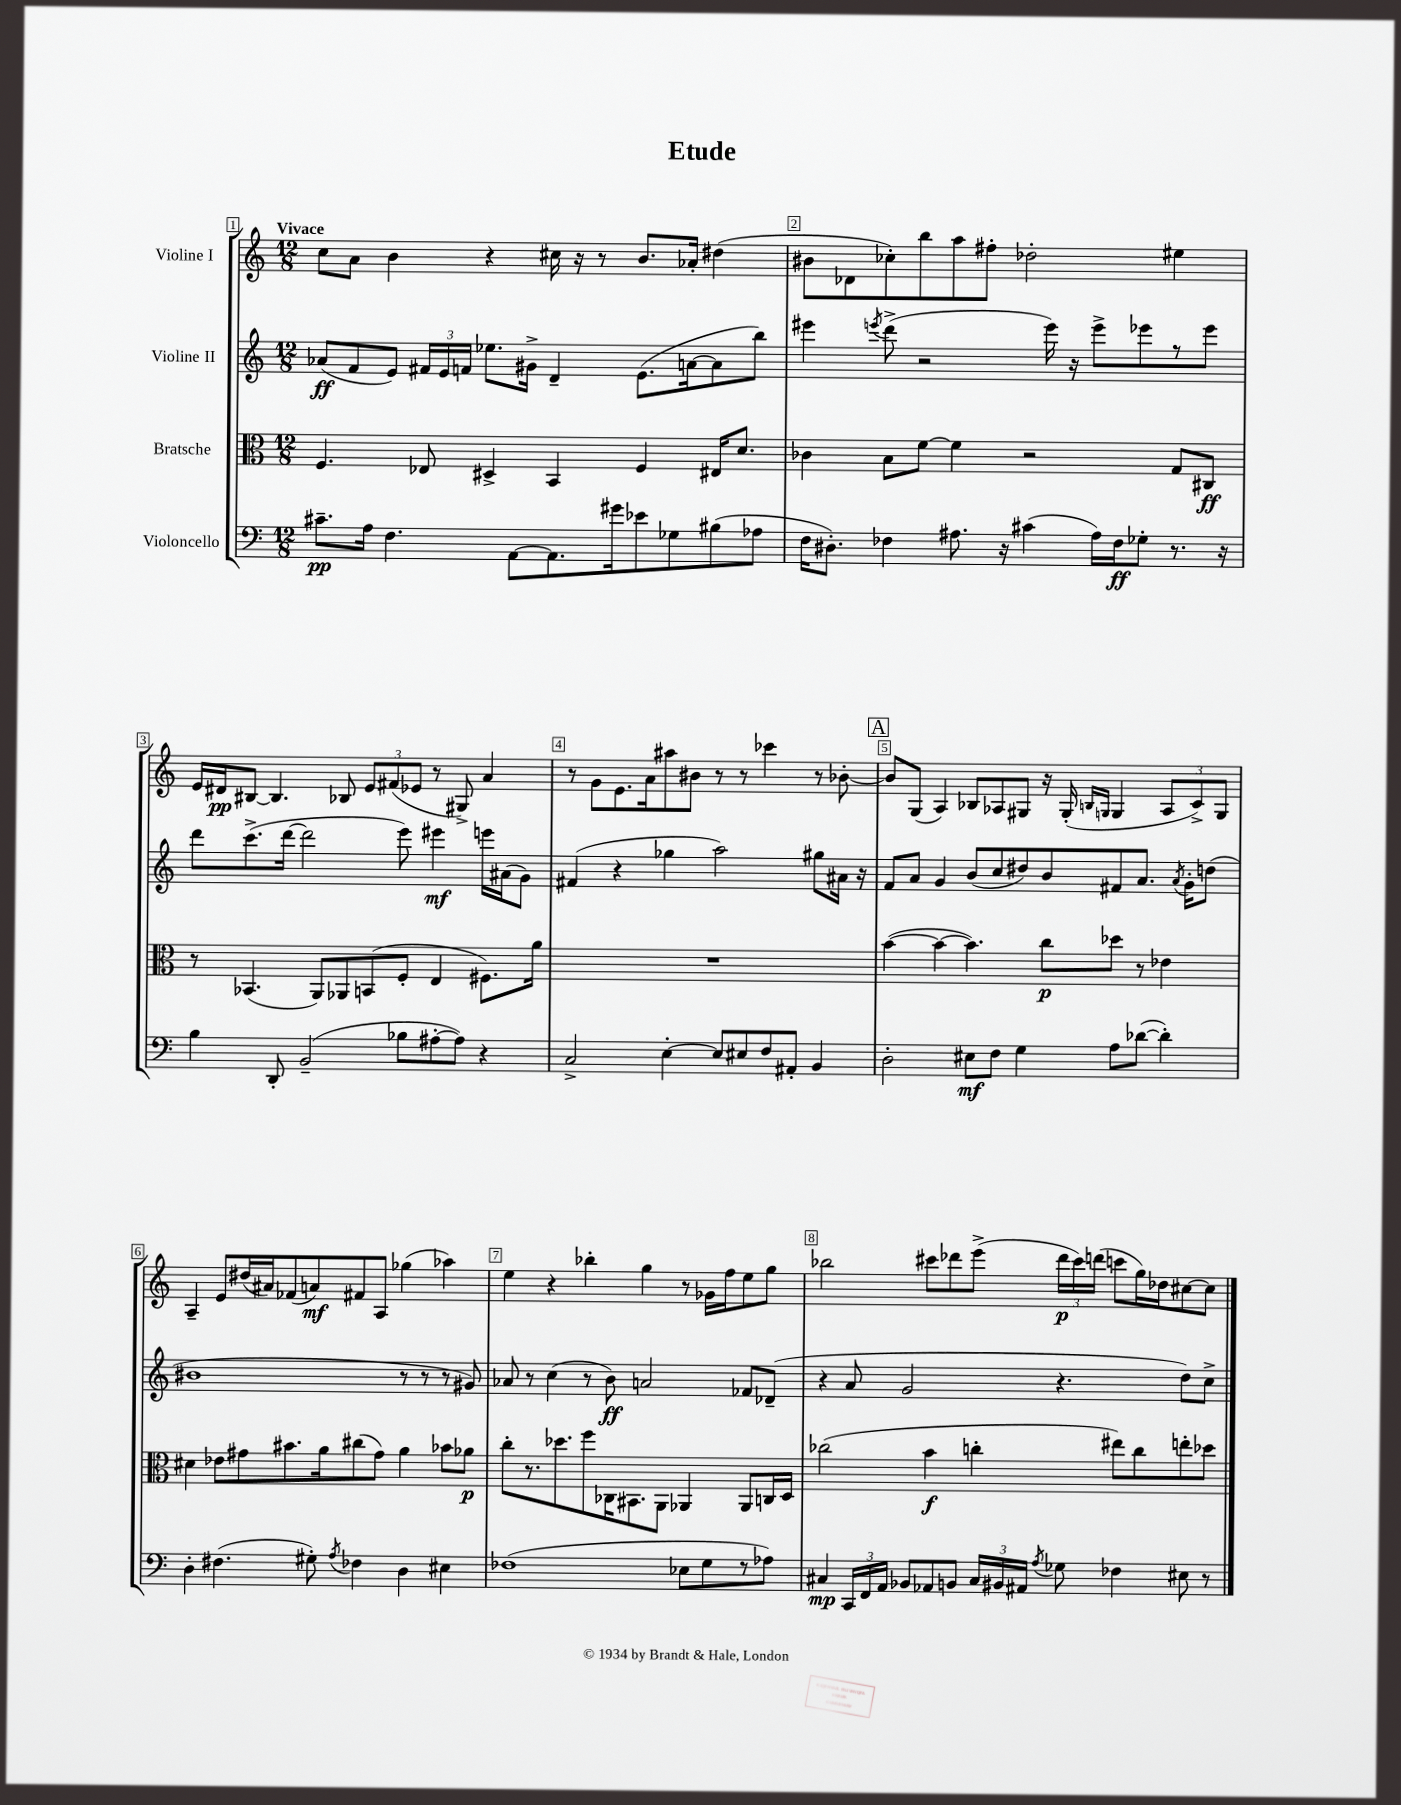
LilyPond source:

\header { title = "Etude" }
<<
\new StaffGroup <<
\new Staff = "s0" \with { instrumentName = "Violine I" } {
    \clef treble \key c \major \numericTimeSignature \time 12/8 \tempo "Vivace"
    \autoBeamOff c''8[ a'8] b'4 r4 cis''16 r16 r8 b'8.[ aes'16]-. dis''4( |
    bis'8[ des'8 ces''8-.) b''8 a''8 fis''8]-. des''2-. eis''4 |
    e'16[ dis'16\pp bis8]~ bis4. bes8 \tuplet 3/2 { e'8[ fis'8( ees'8] } r8 gis8->) a'4 |
    r8 g'8[ e'8. a'16 ais''8 bis'8] r8 r8 ces'''4 r8 bes'8~-. |
    \mark \markup { \box "A" } bes'8[ g8]( a4) bes8[ aes8 gis8] r16 gis16-.( \grace { b16[ g16] } g4 \tuplet 3/2 { aes8[ c'8->) g8] } |
    a4-- e'8[ dis''16( ais'16) fes'8( a'8\mf) fis'8 a8] ges''4( aes''4) |
    e''4 r4 bes''4-. g''4 r8 ges'16[ f''16 e''8 g''8] |
    bes''2 cis'''8[ des'''8 e'''8]->( \tuplet 3/2 { des'''16[\p cis'''16) d'''16]( } c'''8[ g''16) des''16 cis''8~ cis''8] \bar "|." |
}
\new Staff = "s1" \with { instrumentName = "Violine II" } {
    \clef treble \key c \major \numericTimeSignature \time 12/8
    \autoBeamOff aes'8[\ff( f'8 e'8]) \tuplet 3/2 { fis'16[ e'16 f'16] } ees''8.[ gis'16]-> d'4-- e'8.[( a'16~ a'8 b''8]) |
    eis'''4 \acciaccatura { e'''8 } d'''8->( r2 e'''16) r16 e'''8[-> ees'''8 r8 ees'''8] |
    d'''8[ c'''8.->( d'''16]~ d'''2 e'''8) eis'''4\mf e'''16[ ais'16( g'8]) |
    fis'4( r4 ges''4 a''2) gis''8[ ais'16] r16 |
    \mark \markup { \box "A" } f'8[ a'8] g'4 b'8[( c''8 dis''8) b'8 fis'8 a'8.] \acciaccatura { a'8 } g'16[-. d''8]( |
    bis'1 r8 r8 r8 gis'8) |
    aes'8 r8 c''4( r8 b'8\ff) a'2 fes'8[ des'8]--( |
    r4 a'8 g'2 r4. d''8[) c''8]-> \bar "|." |
}
\new Staff = "s2" \with { instrumentName = "Bratsche" } {
    \clef alto \key c \major \numericTimeSignature \time 12/8
    \autoBeamOff f4. ees8 dis4-> b,4 f4 eis16[ d'8.] |
    ces'4 b8[ f'8]~ f'4 r2 g8[ cis8]\ff |
    r8 bes,4.( a,8[) aes,8 b,8( f8]-. e4 fis8.[) a'16] |
    R1. |
    \mark \markup { \box "A" } b'4~( b'4~ b'4.) c''8[\p des''8] r8 ees'4 |
    dis'4 ees'8[ gis'8 bis'8. a'16 cis''8( gis'8]) a'4 bes'8[ aes'8]\p |
    c''8[-. r8. des''8. f''8 ces16 bis,8. a,8] aes,4 aes,8[ c16 d16] |
    ces''2( b'4\f c''4-. eis''8[) c''8 e''8-. des''8] \bar "|." |
}
\new Staff = "s3" \with { instrumentName = "Violoncello" } {
    \clef bass \key c \major \numericTimeSignature \time 12/8
    \autoBeamOff cis'8.[--\pp a16] f4. a,8[~ a,8. gis'16 ees'8 ges8 bis8( aes8] |
    f16[ dis8.]-.) fes4 ais8. r16 cis'4( ais16[) fes16\ff ges8]-. r8. r16 |
    b4 d,8-. b,2--( bes8[ ais8~-. ais8]) r4 |
    c2-> e4~-. e8[ eis8 f8 ais,8]-. b,4 |
    \mark \markup { \box "A" } d2-. eis8[\mf f8] g4 a8[ des'8]~( des'4-.) |
    d4-. fis4.( gis8-.) \acciaccatura { a8 } fes4 d4 eis4 |
    fes1( ees8[ g8 r8 aes8]) |
    cis4\mp \tuplet 3/2 { c,16[ f,16 a,16] } bes,8[ aes,8 b,8] \tuplet 3/2 { cis16[ bis,16 ais,16] } \acciaccatura { a8 } ges8 fes4 eis8 r8 \bar "|." |
}
>>
>>
\layout { \context { \Score \override BarNumber.break-visibility = ##(#f #t #t) barNumberVisibility = #all-bar-numbers-visible \override BarNumber.stencil = #(make-stencil-boxer 0.1 0.3 ly:text-interface::print) } }
